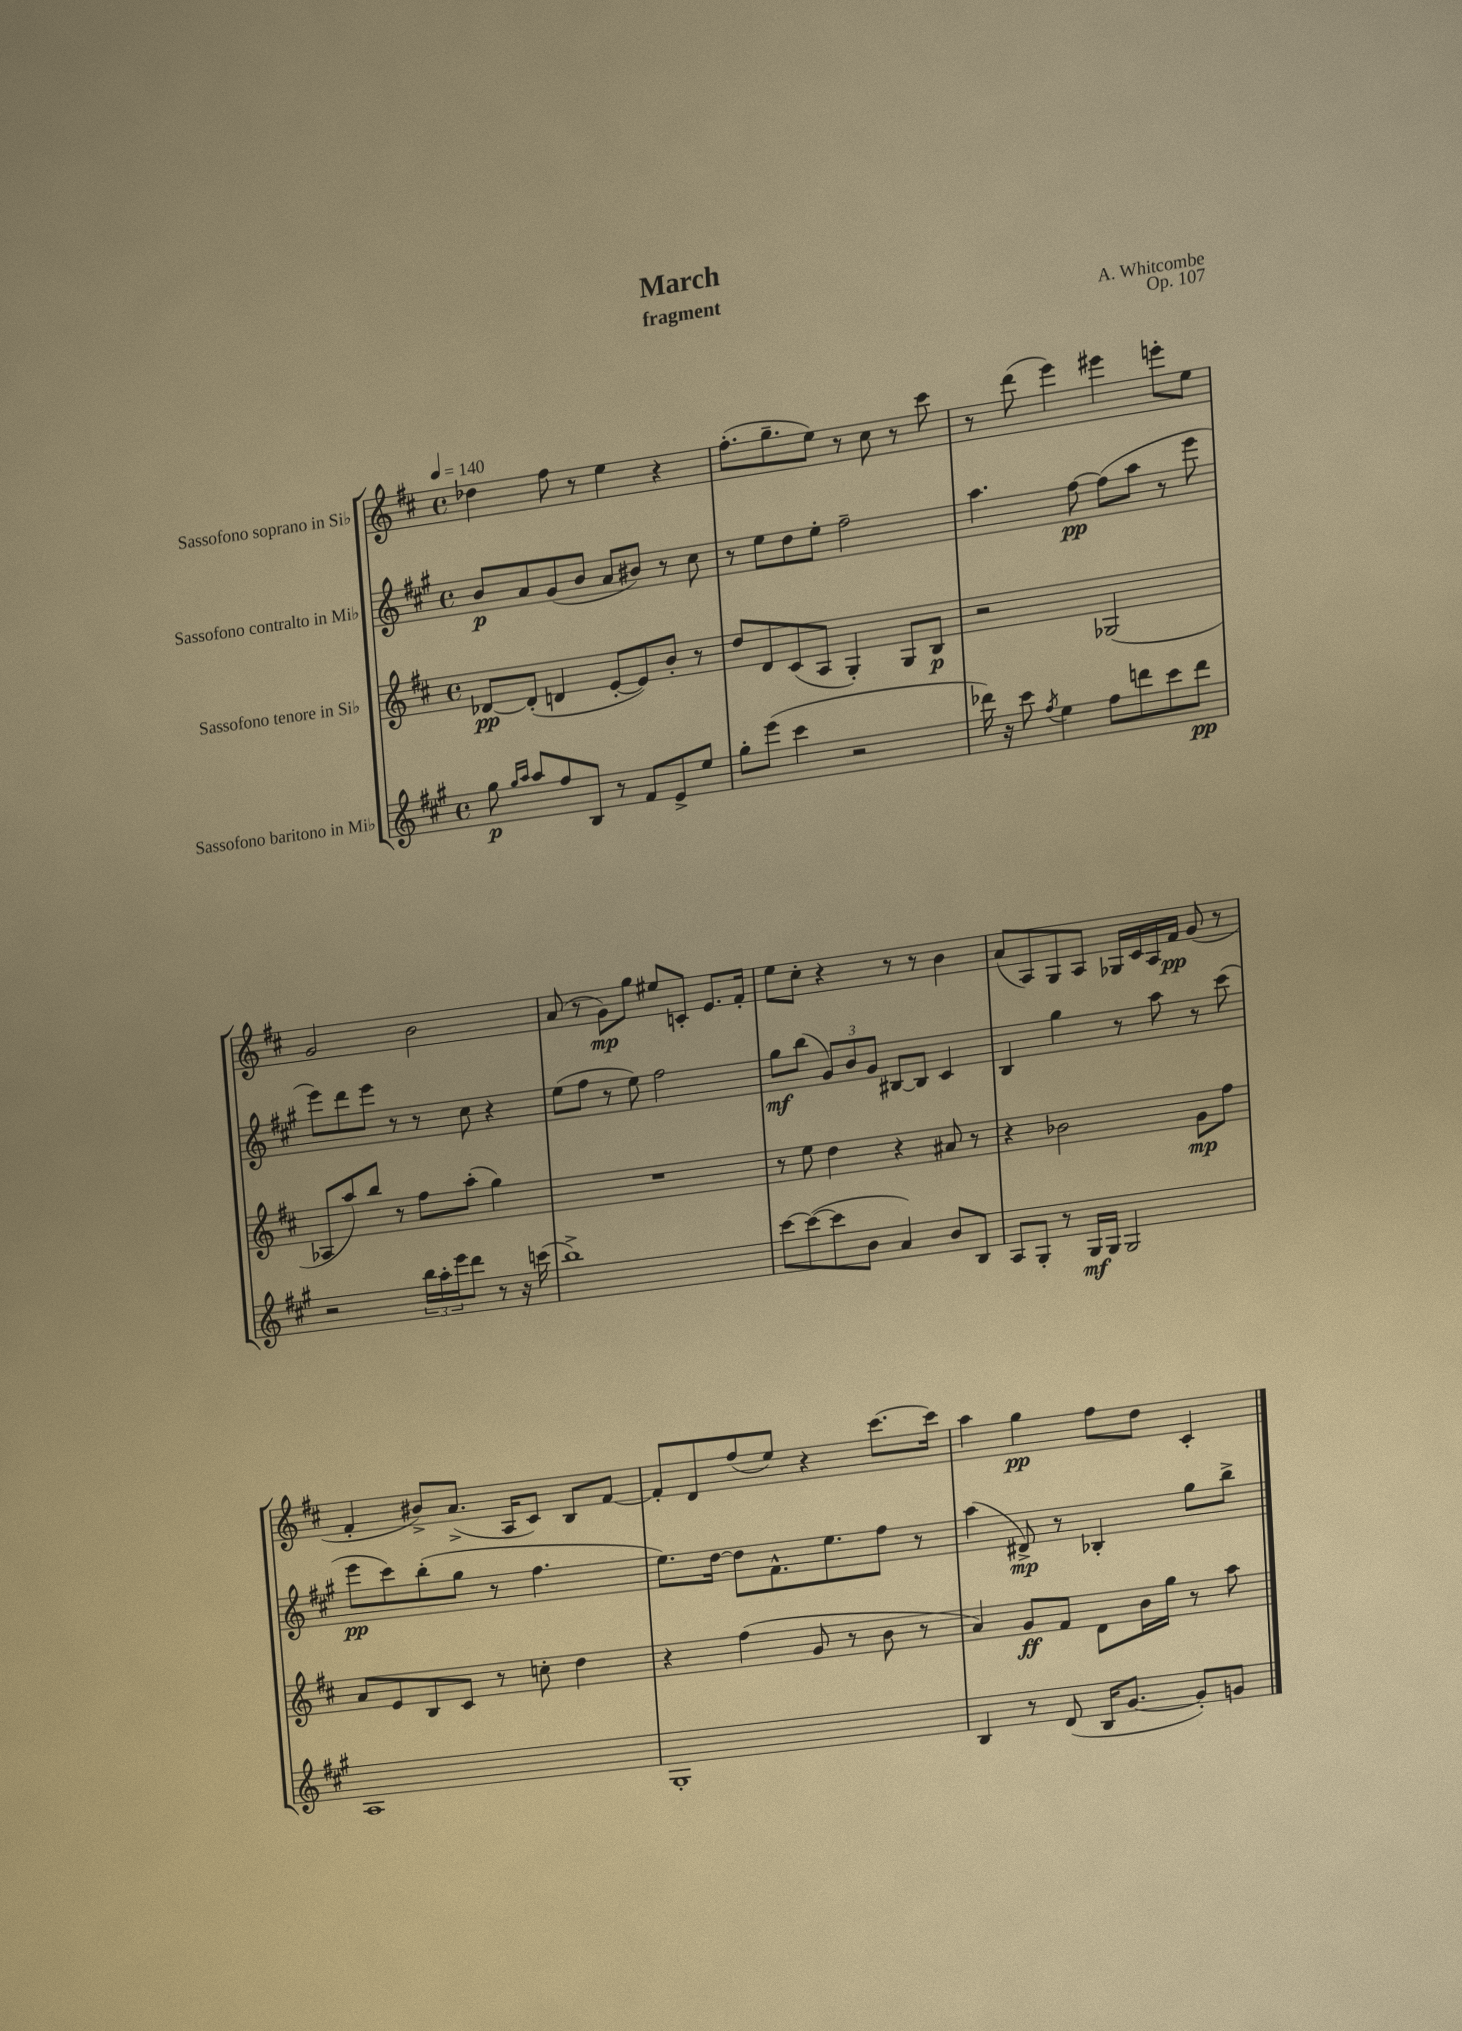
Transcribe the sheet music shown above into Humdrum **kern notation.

**kern	**kern	**kern	**kern
*staff4	*staff3	*staff2	*staff1
*clefG2	*clefG2	*clefG2	*clefG2
*k[f#c#g#]	*k[f#c#]	*k[f#c#g#]	*k[f#c#]
*M4/4	*M4/4	*M4/4	*M4/4
*met(c)	*met(c)	*met(c)	*met(c)
*MM140	*MM140	*MM140	*MM140
8gg#	[8d-	8b	4dd-
16qqgg#	.	.	.
16qqaa	.	.	.
8aa	(8d-']	8a	.
8ff#	4d	(8g#	8ff#
8B	.	8b	8r
8r	[8e'	8a	4ee
8f#	8e])	8b#)	.
8e^	8b'	8r	4r
8ee	8r	8cc#	.
=	=	=	=
8gg#'	8dd	8r	(8.ff#'
(8eee	8d	8ee	.
.	.	.	8.gg~
4ccc#	(8c#	8dd	.
.	8A	8ee'	8ee)
2r	4G')	2ff#~	8r
.	.	.	8cc#
.	8G	.	8r
.	8B	.	8ccc#
=	=	=	=
16ddd-)	2r	4.aa	8r
16r	.	.	.
8ccc#	.	.	(8ddd
8qff#	.	.	.
4ee	.	.	4eee)
.	.	[8ff#	.
8ff#	(2G-	(8ff#]	4eee#
8ddd	.	8aa	.
8ccc#	.	8r	8eee'
8ddd	.	8eee	8ee
=	=	=	=
2r	8A-	8eee)	2g
.	8aa)	8ddd	.
.	8bb	8eee	.
.	8r	8r	.
24bb	8ff#	8r	2b
24aa'	.	.	.
24eee	.	.	.
8ddd	(8aa'	8cc#	.
8r	4gg)	4r	.
16r	.	.	.
(16ccc	.	.	.
=	=	=	=
1bb^)	1r	(8ee	(8a
.	.	8ff#	8r
.	.	8r	8g)
.	.	8ee)	8gg
.	.	2ff#	8ee#
.	.	.	8c'
.	.	.	8.e
.	.	.	16f#'
=	=	=	=
[8ccc#	8r	8gg#	8ee
(8ccc#_	8ee	(8bb	8cc#'
8ccc#]	4dd	12g#)	4r
.	.	12b	.
8b	.	.	.
.	.	12g#	.
4a)	4r	[8B#	8r
.	.	8B#]	8r
8b	8a#	4c#	4b
8B	8r	.	.
=	=	=	=
8A	4r	4B	(8a
8G#'	.	.	8A)
8r	2b-	4gg#	8G
16G#	.	.	8A
16G#	.	.	.
2G#	.	8r	16G-
.	.	.	16c#
.	.	8aa	16A
.	.	.	16f#
.	8g	8r	(8g
.	8ff#	(8ccc#	8r
=	=	=	=
1A	8a	8eee	4f#'
.	8e	8ccc#)	.
.	8B	(8bb'	8b#^)
.	8c#	8gg#	(8.a^
.	8r	8r	.
.	.	.	16A
.	8cc'	4.ff#	8c#)
.	4dd	.	8B
.	.	.	[8f#
=	=	=	=
1G#'	4r	8.ee)	8f#']
.	.	.	8d
.	.	[16dd	.
.	(4ff#	8dd]	(8ff#
.	.	8.f#^^	8ee)
.	8g	.	4r
.	.	8.ee	.
.	8r	.	.
.	8b	8ff#	[8.ccc#
.	8r	8r	.
.	.	.	16ccc#]
=	=	=	=
4B	4a)	(4aa	4aa
8r	8g	8d#^)	4gg
(8d	8f#	8r	.
16B	8d	4B-'	8ff#
[8.g#	.	.	.
.	16b	.	8dd
.	16gg	.	.
8g#'])	8r	8gg#	4c#'
8g	8aa	8bb^	.
==	==	==	==
*-	*-	*-	*-
